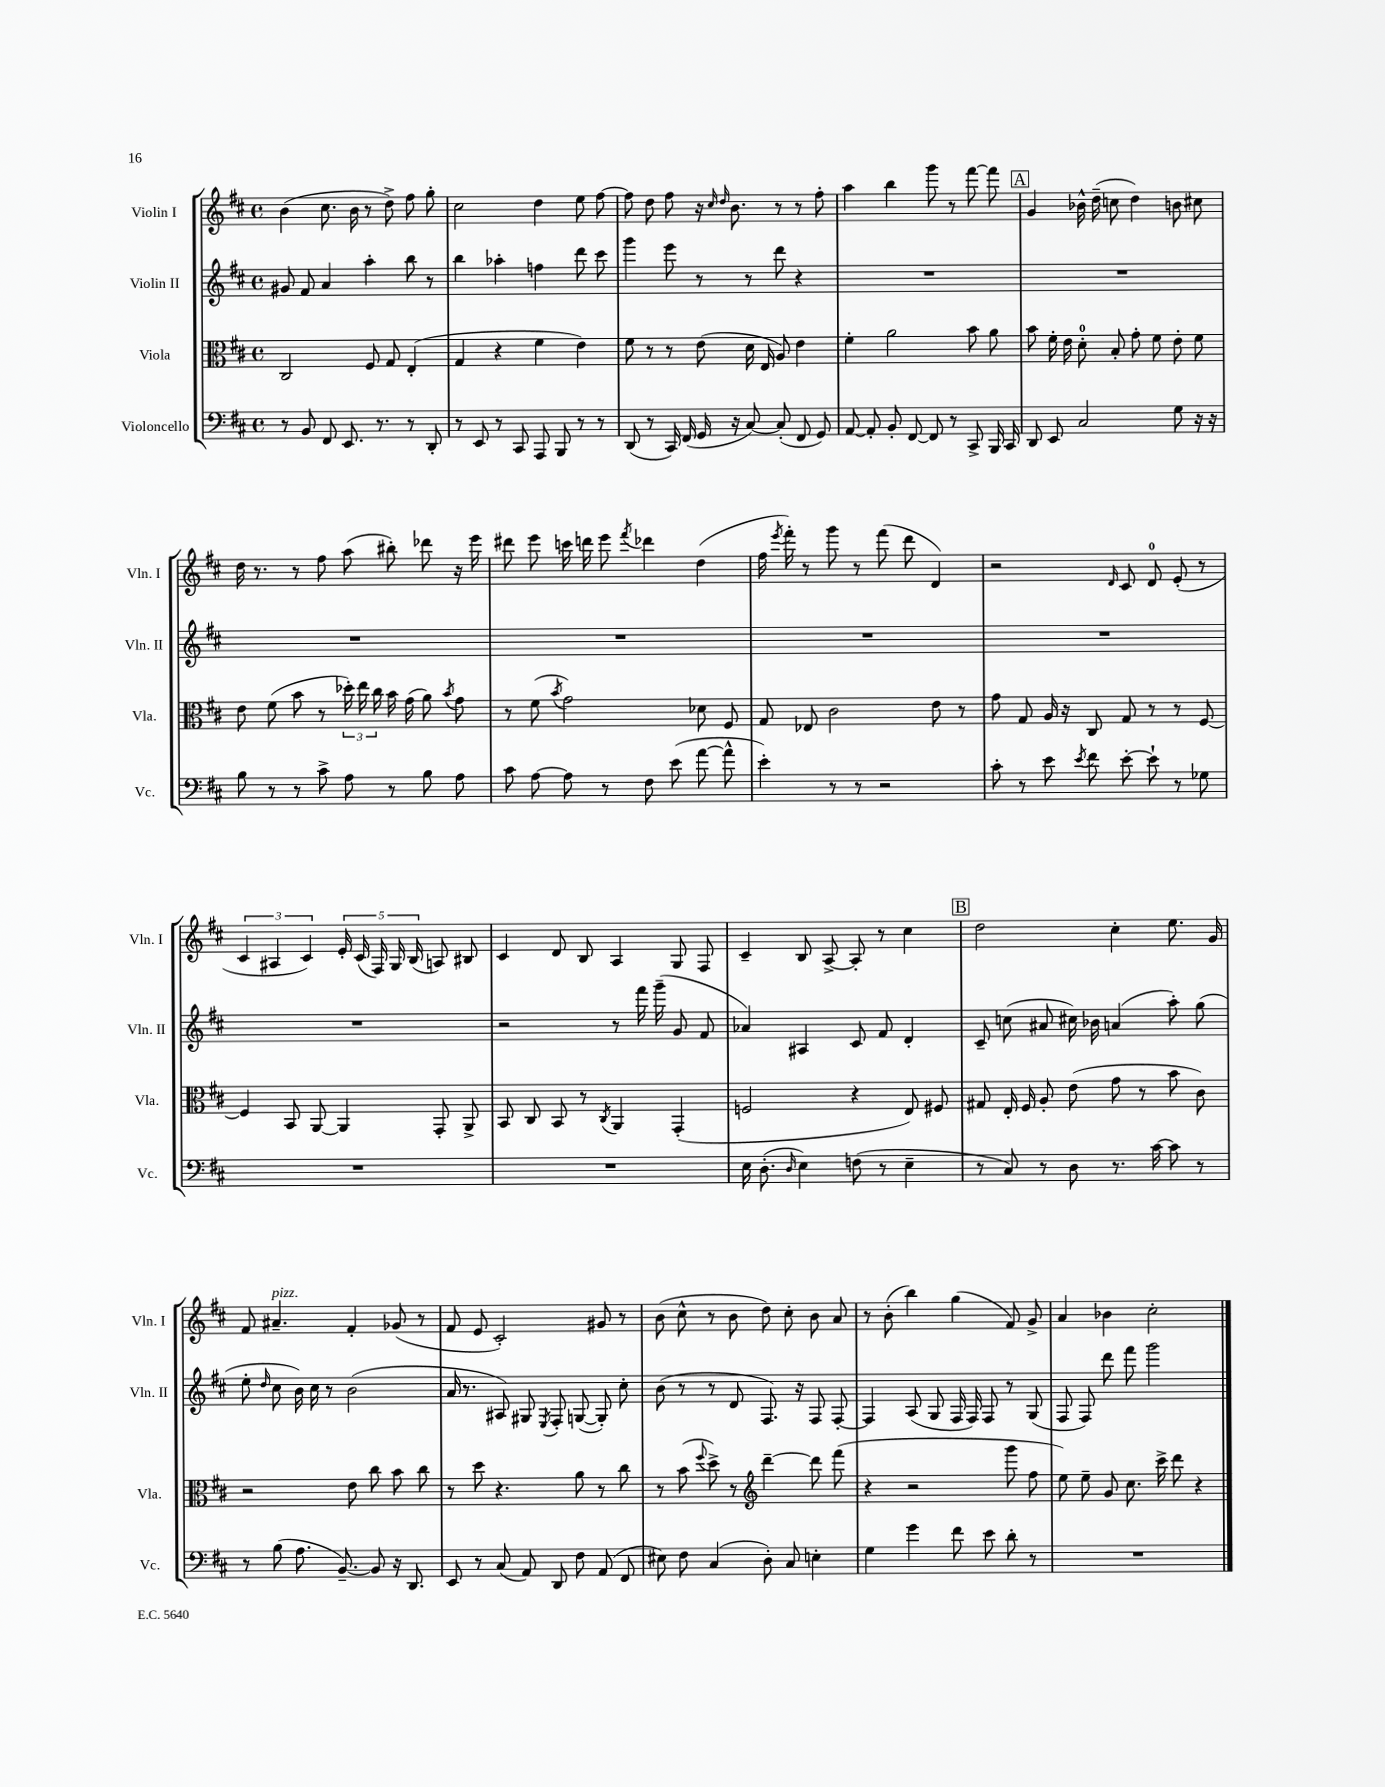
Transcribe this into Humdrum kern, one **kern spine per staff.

**kern	**kern	**kern	**kern
*staff4	*staff3	*staff2	*staff1
*clefF4	*clefC3	*clefG2	*clefG2
*k[f#c#]	*k[f#c#]	*k[f#c#]	*k[f#c#]
*M4/4	*M4/4	*M4/4	*M4/4
*met(c)	*met(c)	*met(c)	*met(c)
8r	2C#	8g#	(4b
8BB	.	8f#	.
8FF#	.	4a	8.cc#
8.EE	.	.	.
.	.	.	16b
.	8F#	4aa'	8r
8.r	.	.	.
.	8G	.	8dd^)
8r	(4E'	8bb	8ff#
8DD'	.	8r	8gg'
=	=	=	=
8r	4G	4bb	2cc#
8EE	.	.	.
8r	4r	4aa-'	.
8CC#	.	.	.
8AAA	4f#	4ff	4dd
8BBB	.	.	.
8r	4e)	8ddd	8ee
8r	.	8ccc#	[8ff#
=	=	=	=
(8DD	8f#	4ggg	8ff#]
8r	8r	.	8dd
16CC#)	8r	8eee	8ff#
(16FF#	.	.	.
16GG	(8e	8r	16r
.	.	.	16qqcc#
.	.	.	16qqdd
16r	.	.	8.b
[8C#)	16d	8r	.
.	16E	.	.
(8C#']	8A)	8ddd	8r
8FF#	4e	4r	8r
8GG)	.	.	8ff#'
=	=	=	=
[8AA	4f#'	1r	4aa
8AA']	.	.	.
8BB'	2a	.	4bb
[8FF#	.	.	.
8FF#]	.	.	8ggg
8r	.	.	8r
8CC#^	8b	.	[8fff#
16BBB	8a	.	8fff#]
16CC#	.	.	.
=	=	=	=
8DD	8b	1r	4g
8EE	16f#'	.	.
.	16e	.	.
2C#	8d'	.	16b-^^
.	.	.	(16dd~
.	8B'	.	8cc
.	8g'	.	4dd)
.	8f#	.	.
8G	8e'	.	8b
16r	8f#	.	8cc#
16r	.	.	.
=	=	=	=
8B	8e	1r	16dd
.	.	.	8.r
8r	(8f#	.	.
8r	8b	.	8r
8c#^	8r	.	8ff#
8A	24dd-')	.	(8aa
.	24ee	.	.
.	24cc#	.	.
8r	16b	.	8bb#')
.	(16g	.	.
8B	8a)	.	8ddd-
.	8qb	.	.
8A	8g	.	16r
.	.	.	16eee
=	=	=	=
8c#	8r	1r	8ddd#
[8A	(8f#	.	8eee
.	8qb	.	.
8A]	2g)	.	16ccc
.	.	.	16ddd
8r	.	.	8eee
.	.	.	8qfff#
8F#	.	.	4ddd-
(8e	.	.	.
[8a	8d-	.	(4dd
8a^^]	8F#	.	.
=	=	=	=
4e')	8G	1r	16ff#
.	.	.	8qeee
.	.	.	16fff#')
.	8E-	.	8r
8r	2c#	.	8ggg
8r	.	.	8r
2r	.	.	(8fff#
.	.	.	8ddd
.	8e	.	4d)
.	8r	.	.
=	=	=	=
8c#'	8g	1r	2r
8r	8G	.	.
8e	16A	.	.
.	16r	.	.
8qe	.	.	.
8f#	8C#	.	.
.	.	.	16qqd
[8e'	8G	.	8c#
8e`]	8r	.	8d
8r	8r	.	(8e'
8G-	[8F#	.	8r
=	=	=	=
1r	4F#]	1r	6c#
.	.	.	6A#
.	8BB	.	.
.	.	.	6c#)
.	[8AA	.	.
.	4AA]	.	20e'
.	.	.	(20c#
.	.	.	20F#)
.	.	.	20G
.	.	.	(20B
.	8GG'	.	8A)
.	8AA^	.	8B#
=	=	=	=
1r	8BB	2r	4c#
.	8C#	.	.
.	8BB	.	8d
.	8r	.	8B
.	8qC#	.	.
.	4AA	8r	4A
.	.	16fff#	.
.	.	(16ggg~	.
.	(4GG'	8g	8G
.	.	8f#	8F#
=	=	=	=
16E	2F	4a-)	4c#~
(8.D'	.	.	.
16qqD	.	.	.
4E)	.	4A#	8B
.	.	.	[8A^
(8F	4r	8c#	8A']
8r	.	8f#	8r
4E~	8E)	4d'	4cc#
.	8F#	.	.
=	=	=	=
8r	8G#	8c#~	2dd
8C#)	16E'	(8cc	.
.	16F#	.	.
8r	8A'	8a#	.
8D	(8e	16cc#)	.
.	.	16b-	.
8.r	8g	(4a	4cc#'
.	8r	.	.
[16c#	.	.	.
8c#]	8b	8aa')	8.ee
8r	8c#)	(8gg	.
.	.	.	16g
=	=	=	=
8r	2r	8ee'	8f#
.	.	16qqdd	.
(8B	.	8cc#	4.a#~
8.A	.	16b)	.
.	.	16cc#	.
.	.	8r	.
[8.BB~)	.	.	.
.	8e	(2b	4f#'
8BB]	8cc#	.	.
16r	8b	.	(8g-
8.DD	.	.	.
.	8cc#	.	8r
=	=	=	=
8EE	8r	16a	8f#
.	.	8.r	.
8r	8dd	.	8e
(8C#	4.r	8A#)	2c#')
8AA)	.	8G#	.
.	.	8qE	.
8DD	.	8F#'	.
8F#	8a	([8G	.
(8AA	8r	8G'])	8g#
8FF#	8cc#	8cc#'	8r
=	=	=	=
8E#)	8r	(8b	(8b
8F#	(8b	8r	8cc#^^
.	8qqff#	.	.
(4C#	8dd^)	8r	8r
.	8r	8d	8b
*	*clefG2	*	*
8D')	[4ddd~	8.F#)	8dd)
8C#	.	.	8cc#'
.	.	16r	.
4E'	8ddd]	8F#	8b
.	(8fff#	[8F#'	8a
=	=	=	=
4G	4r	4F#]	8r
.	.	.	(8b'
4g	2r	(8A	4bb)
.	.	8G	.
8f#	.	16F#	(4gg
.	.	16F#)	.
8e	.	8F#	.
8d'	8ggg	8r	8f#)
8r	8ff#	(8G	8g^
=	=	=	=
1r	8ee)	8F#	4a
.	8ee~	8F#)	.
.	8g	8ddd	4b-
.	8.cc#	8fff#	.
.	.	2ggg	2cc#'
.	16ccc#^	.	.
.	8ddd	.	.
.	4r	.	.
==	==	==	==
*-	*-	*-	*-
